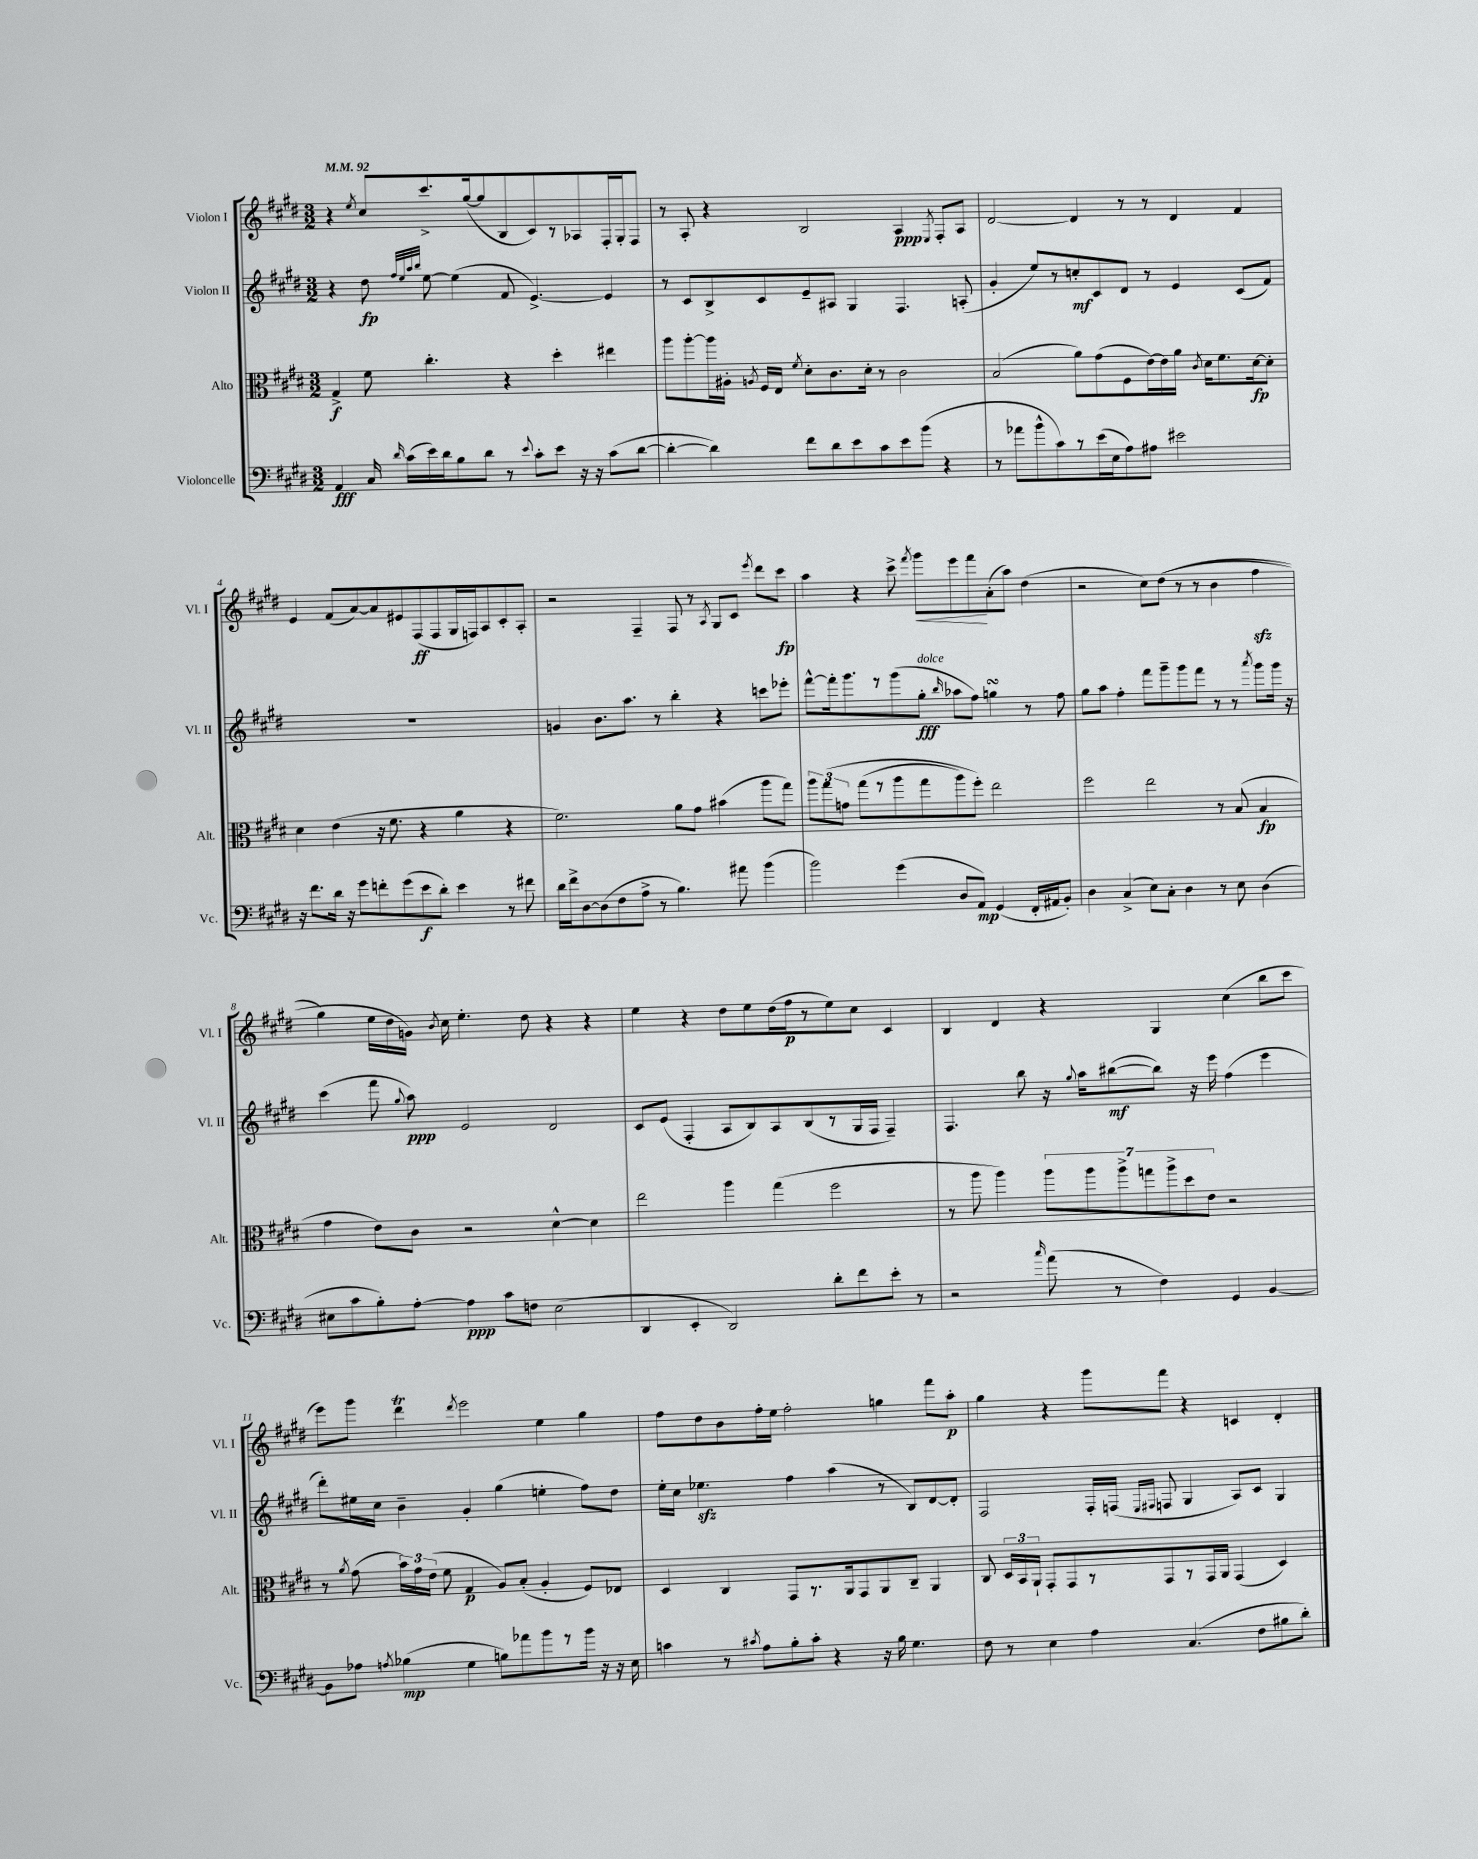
<<
\new StaffGroup <<
\new Staff = "s0" \with { instrumentName = "Violon I" shortInstrumentName = "Vl. I" } {
    \clef treble \key e \major \numericTimeSignature \time 3/2 \tempo 4 = 92
    \autoBeamOff r4 \acciaccatura { e''8 } cis''8[ cis'''8.-> gis''16~( gis''8 b8 cis'8) r8 aes8 fis16-. gis16-. fis8] |
    r8 a8-. r4 b2 a4\ppp \acciaccatura { e8 } fis8[-. a8] |
    dis'2~ dis'4 r8 r8 dis'4 fis'4 |
    e'4 fis'8[( a'8~) a'8 eis'8 fis8\ff( fis8 gis16 f16) a8 cis'8-. a8]-. |
    r2 fis4-- fis8 r8 \acciaccatura { a8 } gis8[ cis'8] \acciaccatura { e'''8 } dis'''8[ cis'''8]\fp |
    a''4 r4 cis'''8-> \acciaccatura { fis'''8 } gis'''8[\< e'''8 fis'''8\! a'8-.( a''8]) dis''4( |
    r2 cis''8[) dis''8](\( r8 r8 b'4 fis''4\sfz |
    gis''4) e''16[ dis''16 g'16]\) \acciaccatura { b'8 } cis''16 e''4.-. dis''8 r4 r4 |
    e''4 r4 dis''8[ e''8 dis''16( fis''16\p r8 e''8) cis''8] cis'4 |
    b4 dis'4 r4 gis4 cis''4( b''8[ cis'''8] |
    e'''8[) gis'''8] dis'''4\trill \acciaccatura { dis'''8 } e'''2 e''4 gis''4 |
    fis''8[ dis''8 b'8 fis''16-. e''16] fis''2-. g''4 fis'''8[ a''8]-.\p |
    gis''4 r4 gis'''8[ fis'''8] r4 c'4 dis'4-. \bar "|." |
}
\new Staff = "s1" \with { instrumentName = "Violon II" shortInstrumentName = "Vl. II" } {
    \clef treble \key e \major \numericTimeSignature \time 3/2
    \autoBeamOff r4 dis''8\fp \grace { fis''32[ e''32 a''32 b''32] } e''8~ e''4( fis'8 e'4.~->) e'4 |
    r8 cis'8[ b8-> cis'8 e'8-- ais8] gis4 fis4. a8-.( |
    gis'4-. e''8[) r8 c''8-.\mf cis'8 dis'8] r8 e'4 cis'8[( fis'8]) |
    R1. |
    g'4 b'8.[ a''8.] r8 b''4-. r4 c'''8[ ees'''8]-. |
    fis'''8[~-^ fis'''16-. gis'''8. r8 gis'''8( gis''8]-.\fff^\markup { \italic "dolce" } \grace { b''16 } aes''8[ fis''8]) g''4\turn r8 fis''8 |
    gis''8[ a''8] fis''4-. fis'''8[ gis'''8-- gis'''8 fis'''8] r8 r8 \acciaccatura { a'''8 } gis'''8[ gis'''16] r16 |
    cis'''4( fis'''8 \appoggiatura { gis''8 } a''8\ppp) e'2 dis'2 |
    cis'8[ e'8]( fis4-. a8[ b8) a8 b8( r8 gis16 fis16] fis4--) |
    fis4. b''8 r16 \appoggiatura { gis''8 } a''16[ bis''8~\mf( bis''8]) r16 e'''16 fis''4( e'''4 |
    dis'''8[-.) eis''16 cis''16] b'4-- gis'4-. gis''4( e''4-. fis''8[) dis''8] |
    e''16[-. cis''16] ees''4.\sfz fis''4 a''4( r8 b8[) dis'8~ dis'8]-. |
    fis2 fis16[-. f16]( \grace { e16[ fis16] } f8 gis4 a8[) cis'8] gis4 \bar "|." |
}
\new Staff = "s2" \with { instrumentName = "Alto" shortInstrumentName = "Alt." } {
    \clef alto \key e \major \numericTimeSignature \time 3/2
    \autoBeamOff gis4->\f fis'8 cis''4.-. r4 dis''4-. eis''4 |
    a''8[ a''8~-. a''16 ais16]-. \acciaccatura { a8 } fis16[ e16] \acciaccatura { fis'8 } dis'8[-. cis'8. dis'16]-. r8 cis'2 |
    b2( a'8[) gis'8( fis8 e'16~) e'16 a'16] \acciaccatura { cis'8 } dis'16[ fis'8. dis'16~\fp dis'8]-. |
    dis'4 e'4( r16 fis'8. r4 a'4 r4 |
    fis'2.) a'8[ gis'8] bis'4( a''8[ gis''8]) |
    \tuplet 3/2 { a''8[ gis''8\( g'8] } gis''8[( r8 a''8 gis''8 a''8) fis''8]-.\) e''2 |
    fis''2 e''2 r8 b8( b4\fp |
    gis'4 e'8[) cis'8] r2 dis'4~-^ dis'4 |
    e''2 a''4 gis''4( fis''2 |
    r8 a''8 a''4) \tuplet 7/4 { a''8[ a''8 a''8-> g''8 a''8-> dis''8 e'8] } r2 |
    r8 \acciaccatura { a'8 } gis'8( \tuplet 3/2 { b'16[) gis'16 e'16]( } fis'8 gis4\p a8[) b8]-.( a4-. fis8[) ees8] |
    dis4 cis4 gis,8[ r8. a,16 gis,8 a,8 cis8]-- a,4 |
    cis8 \tuplet 3/2 { dis16[ b,16 a,16]-! } gis,8[-. gis,8 r8 gis,8 r8 gis,16 a,16] gis,4( dis4) \bar "|." |
}
\new Staff = "s3" \with { instrumentName = "Violoncelle" shortInstrumentName = "Vc." } {
    \clef bass \key e \major \numericTimeSignature \time 3/2
    \autoBeamOff a,4\fff cis16 \grace { dis'16 } cis'16[( e'16) dis'16 b8 dis'8] r8 \appoggiatura { e'8 } cis'8[-. e'8] r16 r16 cis'8[( dis'8]~ |
    dis'4~-. dis'4) fis'8[ dis'8 e'8 cis'8 e'8 b'8]( r4 |
    r8 aes'8[ b'8-^ cis'8) r8 e'16( e16 a8) ais8] eis'2 |
    r16 fis'8.[ dis'16] r16 gis'8[ f'8-. gis'8( e'8\f dis'8]-.) e'4 r8 fis'8 |
    dis'16[ fis'16-> dis8~ dis8( fis8 a8]-> r8 b4.) ais'8 b'4( |
    b'2) gis'4( dis8[ a,8]\mp) gis,4( fis,16[-. ais,16 b,8]-.) |
    dis4 cis4->( e8[) cis8]-. dis4 r8 e8 dis4( |
    eis8[ cis'8 b8-.) a8]~-. a4\ppp cis'8[ f8] eis2( |
    dis,4 e,4-. dis,2) dis'8[-. fis'8 e'8]-. r8 |
    r2 \grace { cis''16 } a'8( r8 fis4) gis,4 b,4~ |
    b,8[ aes8] \acciaccatura { a8 } bes4\mp( gis4 b8[) aes'8 b'8 r8 b'16] r16 r16 e16 |
    c'4 r8 \acciaccatura { cis'8 } a8[ b8-. cis'8]-. r4 r16 b16 gis4. |
    fis8 r8 e4 a4 cis4.( fis8[ bis8 dis'8]-.) \bar "|." |
}
>>
>>
